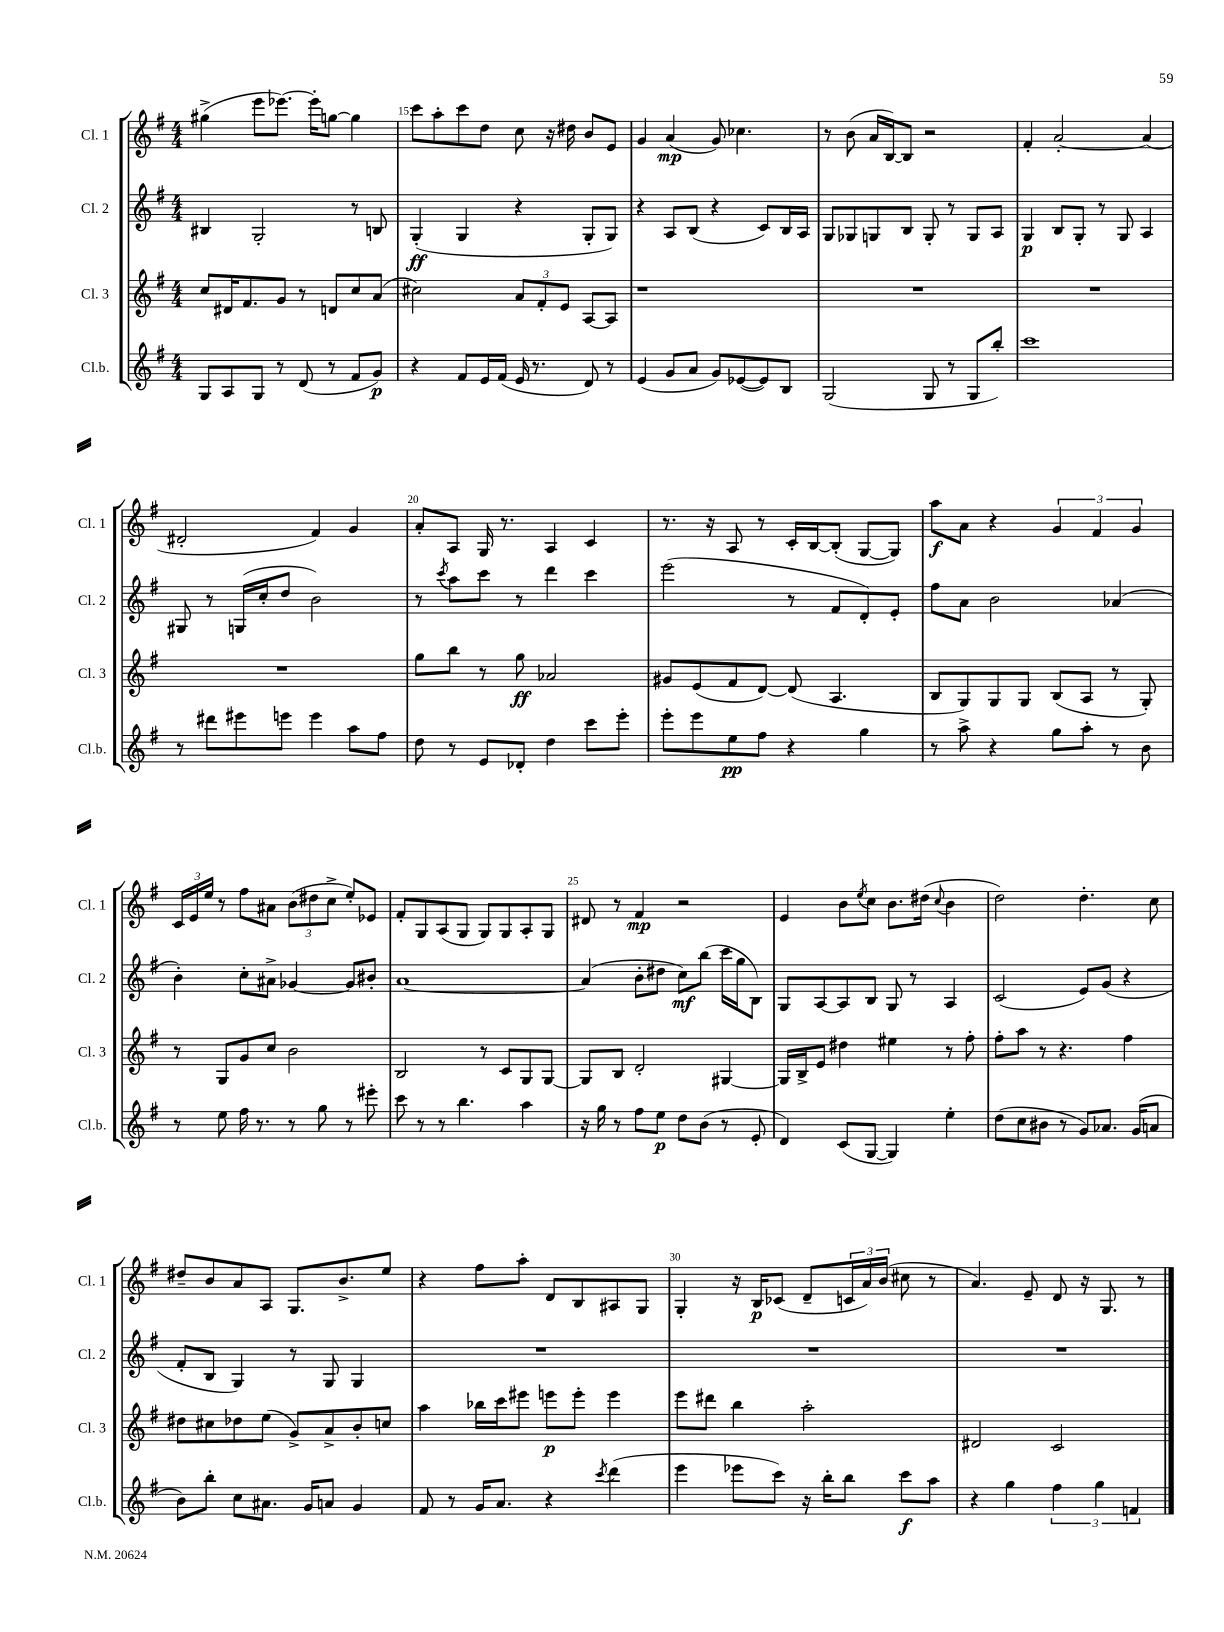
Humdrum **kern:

**kern	**kern	**kern	**kern
*staff4	*staff3	*staff2	*staff1
*clefG2	*clefG2	*clefG2	*clefG2
*k[f#]	*k[f#]	*k[f#]	*k[f#]
*M4/4	*M4/4	*M4/4	*M4/4
8G	8cc	4B#	(4gg#^
8A	16d#	.	.
.	8.f#	.	.
8G	.	2G'	8eee
8r	8g	.	[8.eee-)
(8d	8r	.	.
.	.	.	16eee-']
8r	8d	.	[8gg
8f#	8cc	8r	4gg]
8g)	(8a	8B	.
=	=	=	=
4r	2cc#)	(4G'	8ccc
.	.	.	8aa'
8f#	.	4G	8ccc
16e	.	.	8dd
(16f#	.	.	.
16e	12a	4r	8cc
8.r	.	.	.
.	12f#'	.	.
.	.	.	16r
.	12e	.	.
.	.	.	16dd#
8d)	[8A	8G'	8b
8r	8A]	8G)	8e
=	=	=	=
(4e	1r	4r	4g
8g	.	8A	(4a
8a	.	(8B	.
8g)	.	4r	8g)
([8e-	.	.	4.cc-
8e-])	.	8c)	.
8B	.	16B	.
.	.	16A	.
=	=	=	=
(2G	1r	8G	8r
.	.	8G-	(8b
.	.	8G	16a
.	.	.	[16B)
.	.	8B	8B]
8G	.	8G'	2r
8r	.	8r	.
8G	.	8G	.
8bb')	.	8A	.
=	=	=	=
1ccc	1r	4G	4f#'
.	.	8B	[2a'
.	.	8G'	.
.	.	8r	.
.	.	8G	.
.	.	4A	(4a]
=	=	=	=
8r	1r	8G#	2d#'
8ddd#	.	8r	.
8eee#	.	(16G	.
.	.	16cc'	.
8eee	.	8dd	.
4eee	.	2b)	4f#)
8aa	.	.	4g
8ff#	.	.	.
=	=	=	=
8dd	8gg	8r	8a'
.	.	8qccc	.
8r	8bb	8aa	8A
8e	8r	8ccc	16G
.	.	.	8.r
8d-'	8gg	8r	.
4dd	2a-	4ddd	4A
8ccc	.	4ccc	4c
8eee'	.	.	.
=	=	=	=
8eee'	8g#	(2eee	8.r
8eee	(8e	.	.
.	.	.	16r
8ee	8f#	.	8A
8ff#	[8d)	.	8r
4r	(8d]	8r	16c'
.	.	.	[16B
.	4.A	8f#	(8B']
4gg	.	8d')	[8G
.	.	8e'	8G])
=	=	=	=
8r	8B	8ff#	8aa
8aa^	8G)	8a	8a
4r	8G	2b	4r
.	8G	.	.
8gg	(8B	.	6g
8aa'	8A	.	.
.	.	.	6f#
8r	8r	(4a-	.
.	.	.	6g
8b	8G')	.	.
=	=	=	=
8r	8r	4b')	24c
.	.	.	24e
.	.	.	24ee
8ee	8G	.	8r
16ff#	8g	8cc'	8ff#
8.r	.	.	.
.	8cc	8a#^	8a#
8r	2b	[4g-	(12b
.	.	.	12dd#
8gg	.	.	.
.	.	.	12cc^
8r	.	8g-]	8ee')
8eee#'	.	8b#'	8e-
=	=	=	=
8ccc	2B	[1a	8f#'
8r	.	.	8G
8r	.	.	(8A
4.bb	.	.	8G
.	8r	.	8G)
.	8c	.	8G
4aa	8G	.	8A'
.	[8G	.	8G
=	=	=	=
16r	8G]	(4a]	8d#
16gg	.	.	.
8r	8B	.	8r
8ff#	2d'	8b'	4f#
8ee	.	8dd#	.
8dd	.	8cc)	2r
(8b	.	(8bb	.
8r	[4G#	16ccc	.
.	.	16gg	.
8e'	.	8B)	.
=	=	=	=
4d)	16G#]	8G	4e
.	16B^	.	.
.	8e	[8A	.
(8c	4dd#	8A]	8b
.	.	.	8qee
[8G	.	8B	8cc
4G])	4ee#	8G	8.b
.	.	8r	.
.	.	.	(16dd#
.	.	.	8qqcc
4ee'	8r	4A	4b
.	8ff#'	.	.
=	=	=	=
(8dd	8ff#'	(2c	2dd)
8cc	8aa	.	.
8b#	8r	.	.
8r	4.r	.	.
8g)	.	8e)	4.dd'
8.a-	.	(8g	.
.	4ff#	4r	.
(16g	.	.	.
8a	.	.	8cc
=	=	=	=
8b)	8dd#	8f#'	8dd#~
8bb'	8cc#	8B	8b
8cc	8dd-	4G)	8a
8.a#	(8ee	.	8A
.	8g^)	8r	8.G
16g	.	.	.
8a	8a^	8G	.
.	.	.	8.b^
4g	8b'	4G	.
.	8cc	.	8ee
=	=	=	=
8f#	4aa	1r	4r
8r	.	.	.
16g	16bb-	.	8ff#
8.a	16ccc	.	.
.	8eee#	.	8aa'
4r	8eee	.	8d
.	8eee'	.	8B
8qccc	.	.	.
(4ddd	4eee	.	8A#
.	.	.	8G
=	=	=	=
4eee	8eee	1r	4G'
.	8ddd#	.	.
8eee-	4bb	.	16r
.	.	.	16B
8ccc)	.	.	(8c-
16r	2aa'	.	8d~
16bb'	.	.	.
8bb	.	.	24c
.	.	.	24a)
.	.	.	(24b
8ccc	.	.	8cc#
8aa	.	.	8r
=	=	=	=
4r	2d#	1r	4.a)
4gg	.	.	.
.	.	.	8e~
6ff#	2c	.	8d
.	.	.	16r
6gg	.	.	.
.	.	.	8.G
6f	.	.	.
.	.	.	8r
==	==	==	==
*-	*-	*-	*-
